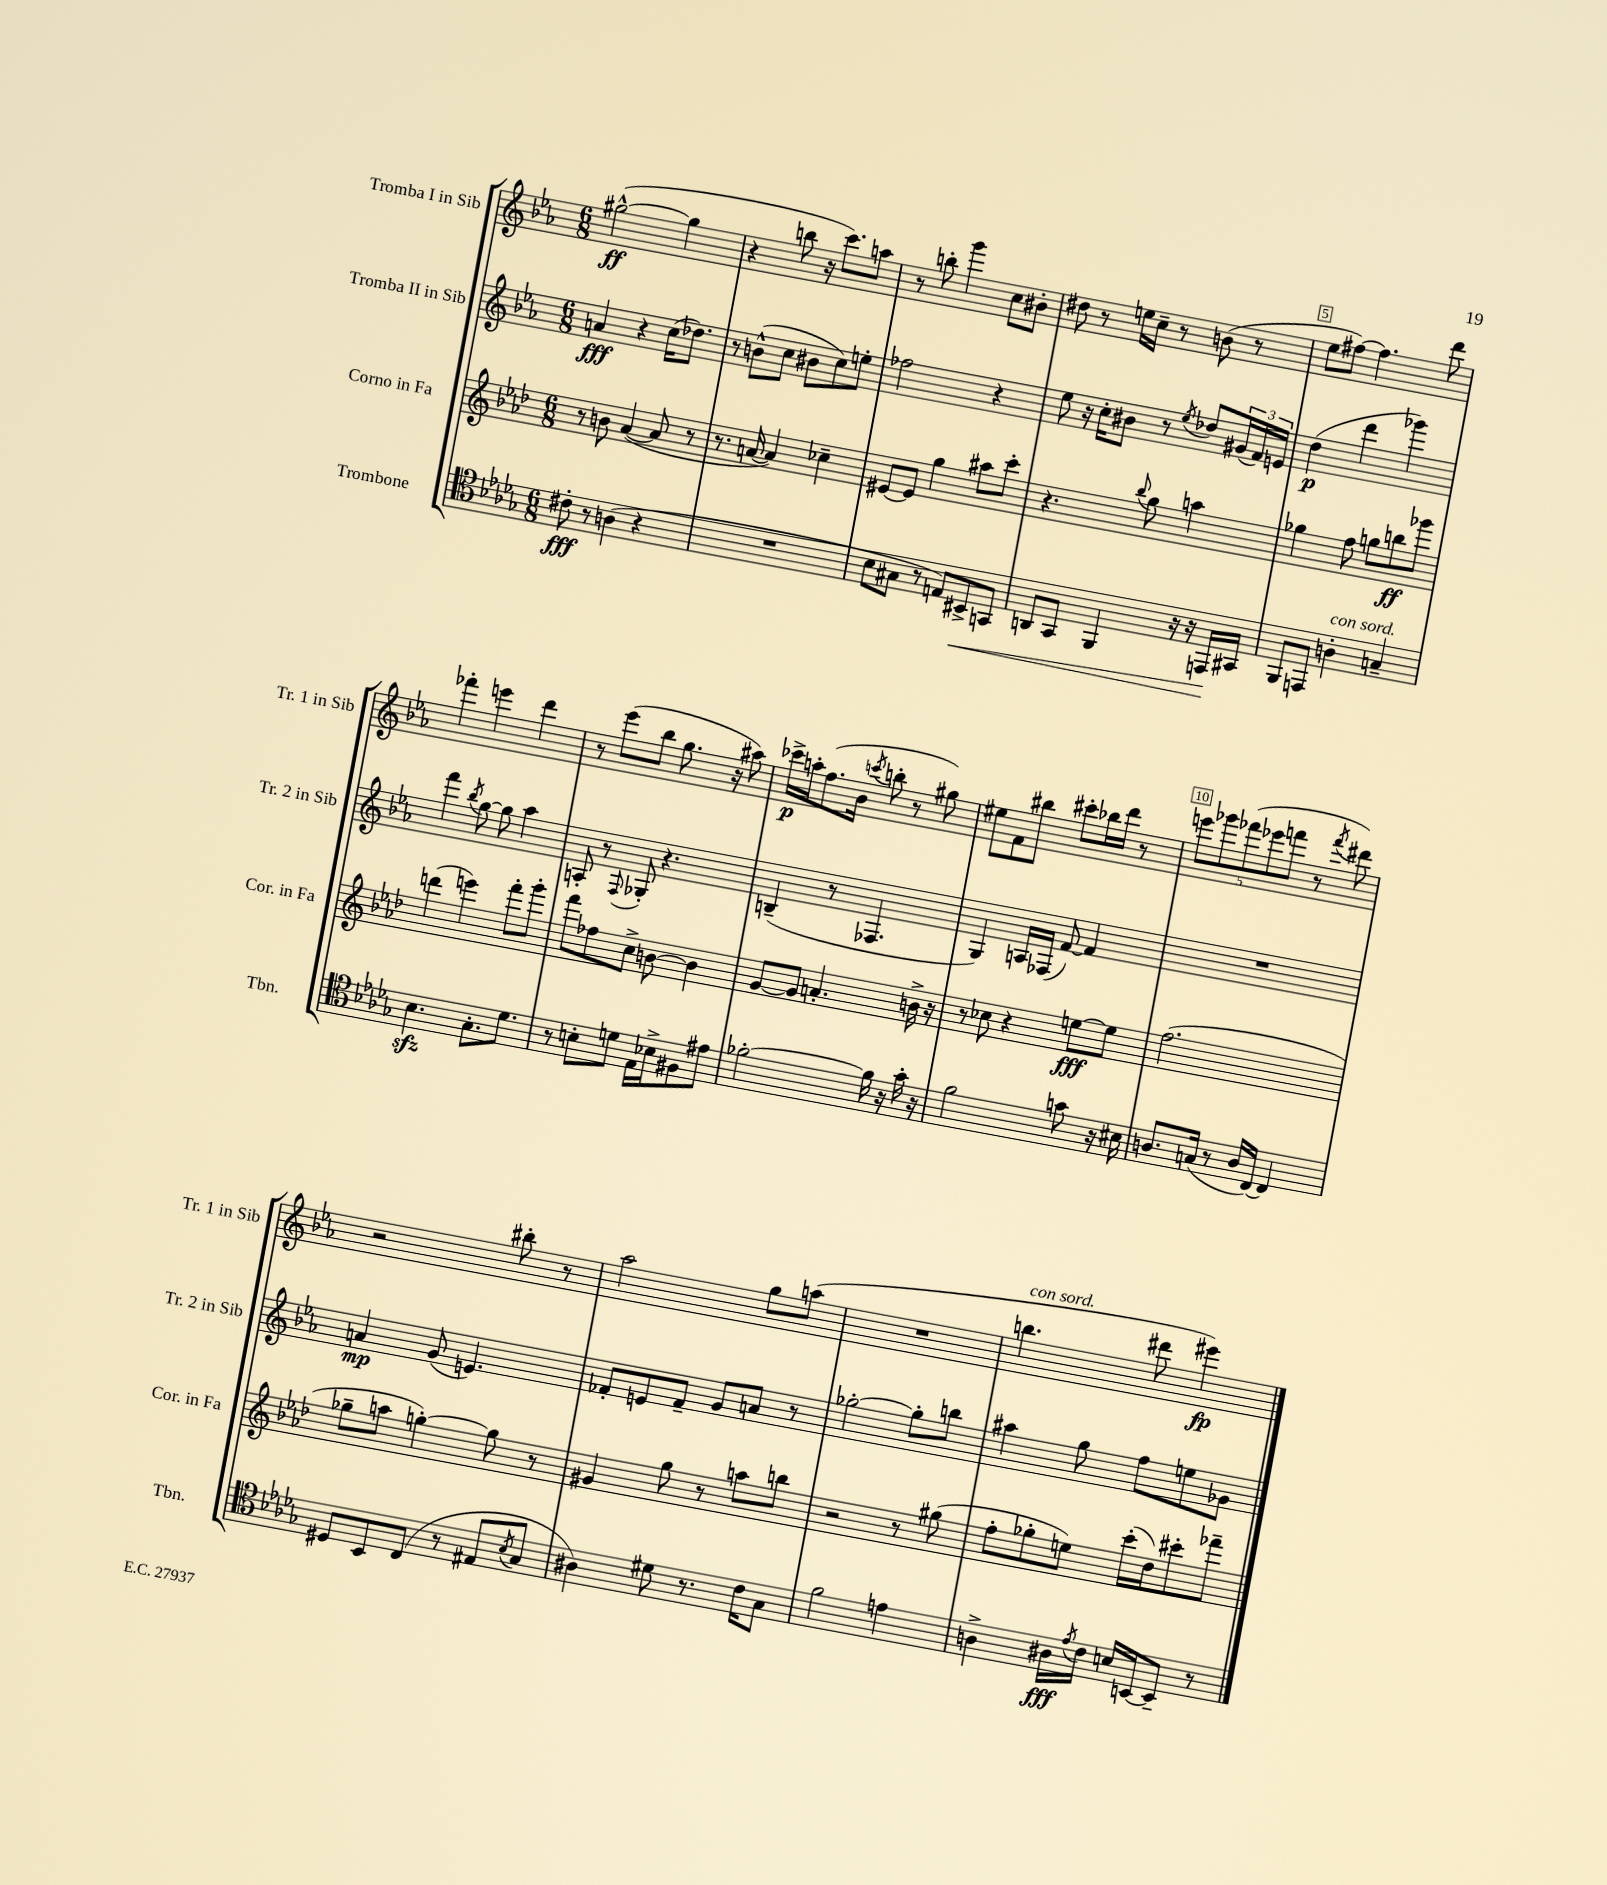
<<
\new StaffGroup <<
\new Staff = "s0" \with { instrumentName = "Tromba I in Sib" shortInstrumentName = "Tr. 1 in Sib" } {
    \clef treble \key ees \major \numericTimeSignature \time 6/8
    gis''2~-^\ff( gis''4 |
    r4 b''8 r16 c'''8.) a''8 |
    r8 b''8-. g'''4 c''8 bis'8-. |
    dis''8 r8 e''16 c''16-- r8 b'8( r8 |
    ees''8 fis''8~) fis''4. d'''8 |
    fes'''4-. e'''4 d'''4 |
    r8 ees'''8( bes''8 g''8. r16 ais''8) |
    ces'''16->\p a''16-. f''8.( bes'16 \acciaccatura { c'''8 } b''8-. r8 gis''8) |
    eis''8 f'8 bis''8 cis'''8-. bes''16 d'''16 r8 |
    \tuplet 5/4 { e'''8 ges'''8 fes'''8( ees'''8 f'''8 } r8 \acciaccatura { f'''8 } dis'''8) |
    r2 bis''8-. r8 |
    aes''2 g''8 a''8( |
    R2. |
    b''4.^\markup { \italic "con sord." } dis'''8 eis'''4\fp) \bar "|." |
}
\new Staff = "s1" \with { instrumentName = "Tromba II in Sib" shortInstrumentName = "Tr. 2 in Sib" } {
    \clef treble \key ees \major \numericTimeSignature \time 6/8
    a'4\fff r4 c''16( des''8.) |
    r8 b'8-^( c''8 bis'8 c''8) e''8-. |
    fes''2 r4 |
    ees''8 r16 c''16-. bis'8 r8 \acciaccatura { ees''8 } des''8 \tuplet 3/2 { gis'16( f'16) e'16 } |
    d''4\p( d'''4 ges'''4) |
    f'''4 \acciaccatura { bes''8 } g''8~ g''8 aes''4 |
    a8-. r8 \appoggiatura { f8 } ges8-. r4. |
    b4--( r8 fes4. |
    g4) a16 fes16( f'8~) f'4 |
    R2. |
    a'4\mp g'8( e'4.) |
    fes'8-. e'8 fes'8-- g'8 a'8 r8 |
    ges''2~-. ges''8-. b''8 |
    ais''4 g''8 f''8 e''8 ges'8 \bar "|." |
}
\new Staff = "s2" \with { instrumentName = "Corno in Fa" shortInstrumentName = "Cor. in Fa" } {
    \clef treble \key aes \major \numericTimeSignature \time 6/8
    r8 b'8 aes'4~( aes'8 r8 |
    r8. a'16~ a'4) ces''4-- |
    eis'8~ eis'8 g''4 ais''8 c'''8-. |
    r4. \appoggiatura { bes''8 } g''8 a''4 |
    ges''4 f''8 g''8 b''8\ff ges'''8 |
    d'''4( e'''4) f'''8-. g'''8-. |
    f'''8 fes''8 c''8-> b'8~ b'4 |
    g'8~ g'8 a'4.-. b'16-> r16 |
    r8 ces''8 r4 e''8~\fff e''8 |
    f''2.( |
    ges''8-- a''8 g''4~-.) g''8 r8 |
    gis'4 g''8 r8 a''8 b''8 |
    r2 r8 gis''8( |
    f''8-. ges''8-. e''8) c'''16-.( des''16) cis'''8-. fes'''8-- \bar "|." |
}
\new Staff = "s3" \with { instrumentName = "Trombone" shortInstrumentName = "Tbn." } {
    \clef tenor \key des \major \numericTimeSignature \time 6/8
    cis'8-.\fff r8 a4( r4 |
    R2. |
    bes8 gis8 r8 e8) bis,8->\< g,8 |
    a,8 ges,8 f,4 r16 r16 e,16\! gis,16 |
    f,8 e,8 a4-.^\markup { \italic "con sord." } g4-- |
    bes4.\sfz ges8.-. des'8. |
    r8 b8-. d'8 ees16 bes16-> fis8 eis'8 |
    fes'2~-. fes'16 r16 ges'16-. r16 |
    f'2 g'8 r16 bis16 |
    a8. g16( r8 a16 c16~) c4 |
    dis8 bes,8 c8( r8 eis8 \acciaccatura { bes8 } ges8 |
    ais4) dis'8 r8. c'16 ges8 |
    f'2 e'4 |
    a4-> ais16\fff \acciaccatura { ees'8 } c'16 b16 b,16~ b,8-- r8 \bar "|." |
}
>>
>>
\layout { \context { \Score \override BarNumber.break-visibility = ##(#f #t #t) barNumberVisibility = #(every-nth-bar-number-visible 5) \override BarNumber.stencil = #(make-stencil-boxer 0.1 0.3 ly:text-interface::print) } }
